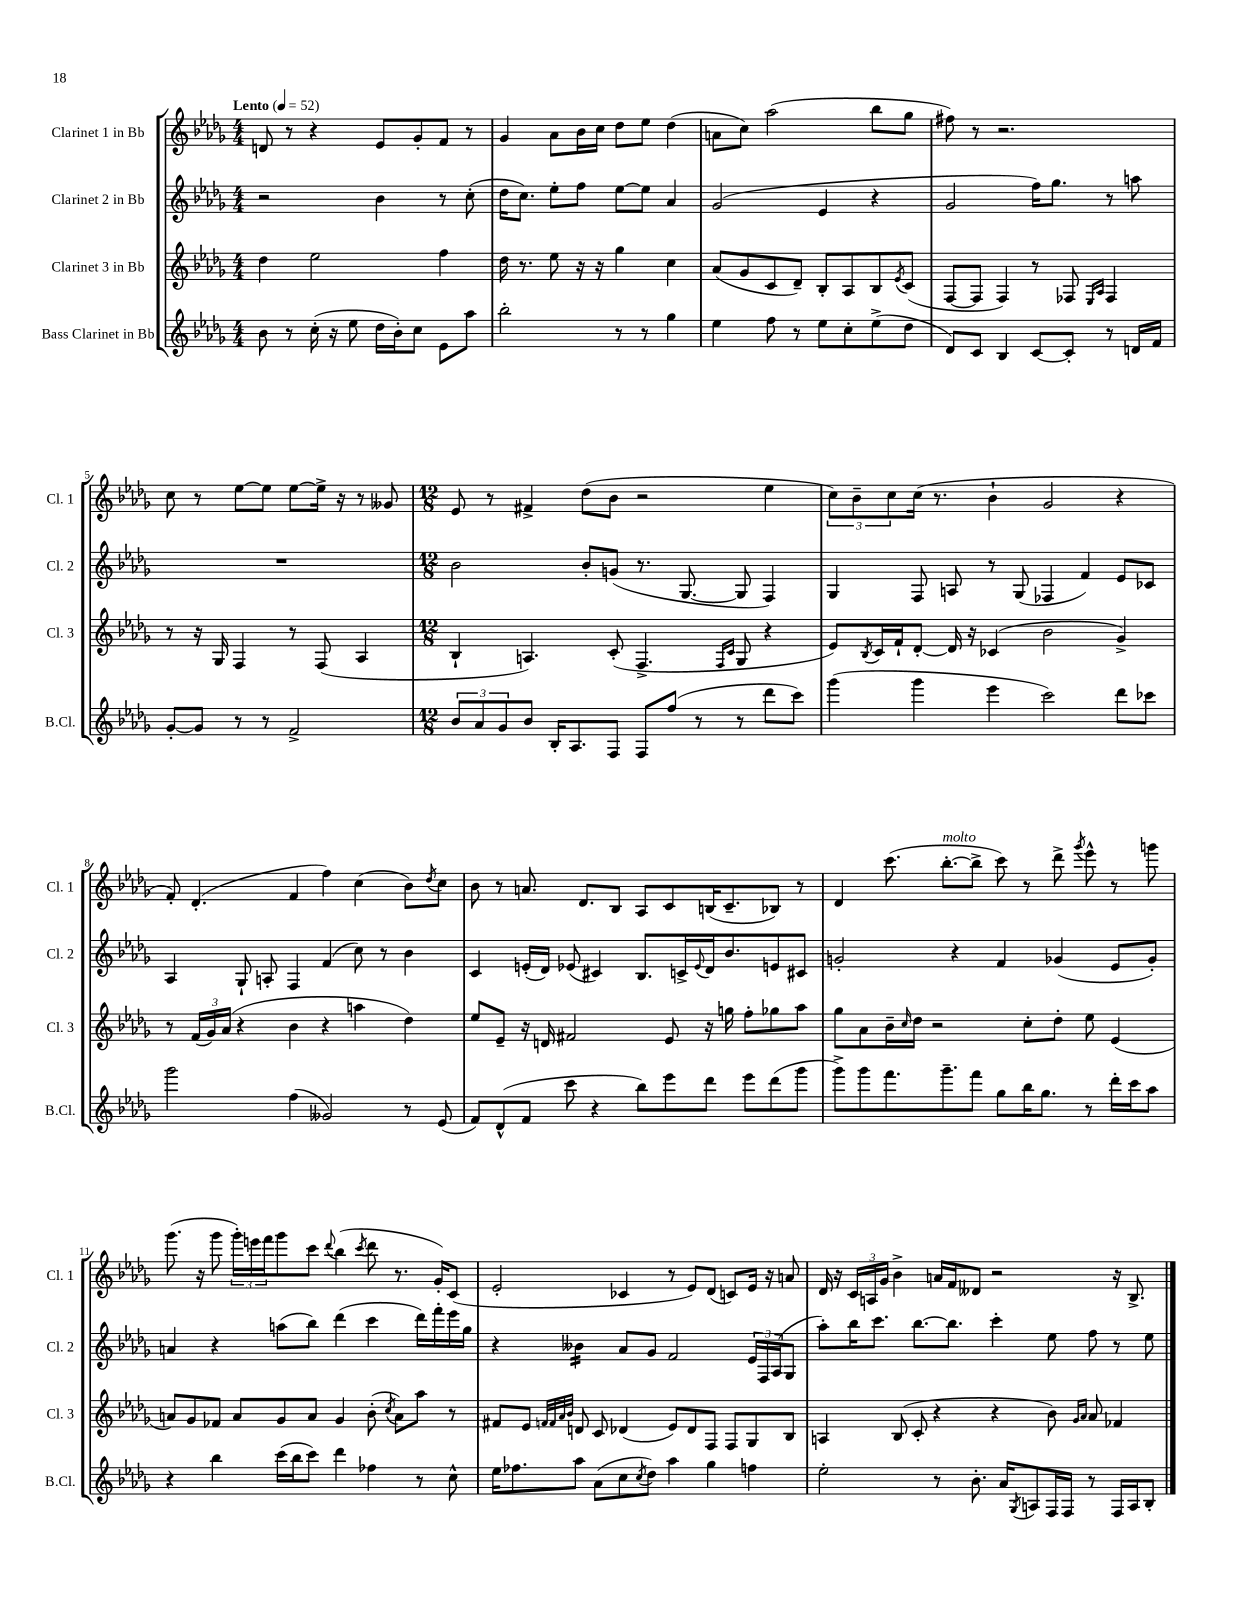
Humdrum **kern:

**kern	**kern	**kern	**kern
*staff4	*staff3	*staff2	*staff1
*clefG2	*clefG2	*clefG2	*clefG2
*k[b-e-a-d-g-]	*k[b-e-a-d-g-]	*k[b-e-a-d-g-]	*k[b-e-a-d-g-]
*M4/4	*M4/4	*M4/4	*M4/4
*MM52	*MM52	*MM52	*MM52
8b-\	4dd-\	2r	8d/
8r	.	.	8r
(16cc'\	2ee-\	.	4r
16r	.	.	.
8ee-\	.	.	.
16dd-\LL	.	4b-\	8e-/L
16b-'\J)	.	.	.
8cc\J	.	.	8g-'/
8e-\L	4ff\	8r	8f/J
8aa-\J	.	(8cc'\	8r
=	=	=	=
2bb-'\	16dd-\	16dd-\LK	4g-/
.	8.r	8.cc\J)	.
.	8ee-\	8ee-'\L	8a-\L
.	16r	8ff\J	16b-\L
.	16r	.	16cc\JJ
8r	4gg-\	[8ee-\L	8dd-\L
8r	.	8ee-\]J	8ee-\J
4gg-\	4cc\	4a-/	(4dd-\
=	=	=	=
4ee-\	(8a-/L	(2g-/	8a\L
.	8g-/	.	8cc\J)
8ff\	8c/	.	(2aa-\
8r	8d-~/J)	.	.
8ee-\L	8B-'/L	4e-/	.
8cc'\	8A-/	.	.
(8ee-^\	8B-/	4r	8bb-\L
.	8qe-/	.	.
8dd-\J	(8c/J	.	8gg-\J
=	=	=	=
8d-/L)	[8F/L	2g-/	8ff#\)
8c/J	8F/]J	.	8r
4B-/	4F/)	.	2.r
[8c/L	8r	16ff\LK)	.
.	.	8.gg-\J	.
8c'/]J	8F-/	.	.
.	16qqE-/LL	.	.
.	16qqA-/JJ	.	.
8r	4F-/	8r	.
16d/LL	.	8aa\	.
16f/JJ	.	.	.
=	=	=	=
[8g-'/L	8r	1r	8cc\
8g-/]J	16r	.	8r
.	16G-/	.	.
8r	4F/	.	[8ee-\L
8r	.	.	8ee-\]J
2f^/	8r	.	[8ee-\L
.	(8F/	.	16ee-^\]Jk
.	.	.	16r
.	4A-/	.	8r
.	.	.	8g--/
=	=	=	=
*M12/8	*M12/8	*M12/8	*M12/8
12b-/L	4B-`/	2b-\	8e-/
12a-/	.	.	.
.	.	.	8r
12g-/	.	.	.
8b-/J	4.A/)	.	4f#^/
16B-'/LK	.	.	.
8.A-/	.	.	.
.	.	8b-'/L	(8dd-\L
8F/J	(8c'/	(8g/J	8b-\J
8F/L	4.F^/	8.r	2r
(8ff/J	.	.	.
.	.	[8.G-/	.
8r	.	.	.
.	16qqF/LL	.	.
.	16qqc/JJ	.	.
8r	8G-/	8G-/]	.
8ddd-\L	4r	4F/)	4ee-\
8ccc\J)	.	.	.
=	=	=	=
(4ggg-\	8e-/L)	4G-/	12cc\L)
.	.	.	12b-~\
.	8qB-/	.	.
.	16c/L	.	.
.	.	.	12cc\
.	16f`/J	.	.
4ggg-\	[8d-'/J	8F/	(16cc\Jk
.	.	.	8.r
.	16d-/]	8A/	.
.	16r	.	.
4eee-\	(4c-/	8r	4b-`\
.	.	(8G-/	.
2ccc\)	2b-\	4F-/	2g-/
.	.	4f/)	.
8ddd-\L	4g-^/)	8e-/L	4r
8ccc-\J	.	8c-/J	.
=	=	=	=
2ggg-\	8r	4A-/	8f'/)
.	(24f/LL	.	(4.d-'/
.	24g-/)	.	.
.	(24a-/JJ	.	.
.	4r	8G-`/	.
.	.	8A'/	.
(4ff\	4b-\	4F/	4f/
2g--/)	4r	(4f/	4ff\)
.	4aa\	8cc\)	(4cc\
.	.	8r	.
8r	4dd-\)	4b-\	8b-\L)
.	.	.	8qdd-/
(8e-/	.	.	8cc\J
=	=	=	=
8f/L)	8ee-/L	4c/	8b-\
(8d-^^/	8e-~/J	.	8r
8f/J	16r	(16e'/LL	8.a/
.	16d/	16d-/JJ)	.
8ccc\	2f#/	(8e-/	.
.	.	.	8.d-/L
4r	.	4c#/)	.
.	.	.	8B-/J
8bb-\L)	.	8.B-/L	8A-/L
8eee-\	8e-/	.	8c/
.	.	16c^/L	.
.	.	8qqe-/	.
8ddd-\J	16r	16d-/J	(16B/K
.	16gg\	8.b-/	8.c~/
8eee-\L	8ff'\L	.	.
(8ddd-\	8gg-\	8e/	8B-/J)
8ggg-\J	8aa-\J	8c#/J	8r
=	=	=	=
8ggg-^\L)	8gg-\L	2g'/	4d-/
8ggg-\	8a-\	.	.
8.fff\	16b-~\L	.	(8.ccc\
.	16qqcc/	.	.
.	16dd-\JJ	.	.
.	2r	.	.
8.ggg-~\	.	.	[8.bb-'\L
.	.	4r	.
8fff\J	.	.	8bb-^\]J
8gg-\L	.	4f/	8ccc\)
16bb-\K	8cc'\L	.	8r
8.gg-\J	.	.	.
.	8dd-'\J	(4g-/	8ddd-^\
.	.	.	8qggg-/
8r	8ee-\	.	8eee-^^\
16ddd-'\LL	(4e-/	8e-/L	8r
16ccc\J	.	.	.
8aa-\J	.	8g-'/J)	8ggg\
=	=	=	=
4r	8a/L)	4a/	(8.ggg-\
.	8g-/	.	.
.	.	.	16r
4bb-\	8f-/J	4r	8ggg-\
.	8a/L	.	24ggg-'\LL)
.	.	.	24eee\
.	.	.	24fff\J
(16ccc\LL	8g-/	(8aa\L	8ggg-\
16bb-\J	.	.	.
8ccc\J)	8a/J	8bb-\J)	8ccc\J
.	.	.	8qqddd-/
4ddd-\	4g-/	(4ddd-\	(4bb-\
.	.	.	8qccc/
4ff-\	(8b-'\	4ccc\	8ddd-\
.	8qcc/	.	.
.	8a\L)	.	8.r
8r	8aa-\J	16ddd-\LL)	.
.	.	16fff'\	16g-'/LK)
8cc^^\	8r	16eee-\	(8c/J
.	.	16gg-\JJ	.
=	=	=	=
16ee-\LK	8f#/L	4r	2e-'/
8.ff-\	.	.	.
.	8e-/J	.	.
.	32qqf/LLL	.	.
.	32qqf/	.	.
.	32qqa-/	.	.
.	32qqb-/JJJ	.	.
8aa-\J	8d/	4b--\	.
(8a-\L	8c/	.	.
8cc\	(4d-/	8a-/L	4c-/
8qcc/	.	.	.
8dd-\J)	.	8g-/J	.
4aa-\	8e-/L)	2f/	8r
.	8d-/	.	8e-/L)
4gg-\	8F/J	.	(8d-/J
.	8F/L	.	8c/L)
4ff\	8G-/	24e-/LL	16e-/Jk
.	.	24F/	.
.	.	.	16r
.	.	(24A-/J	.
.	8B-/J	8G-/J	8a/
=	=	=	=
2ee-'\	4A/	8aa-'\L)	16d-/
.	.	.	16r
.	.	16bb-\K	24c/LL
.	.	.	24A/
.	.	8.ccc\J	.
.	.	.	24g-/JJ
.	(8B-/	.	4b-^\
.	8c'/	[8.bb-\L	.
8r	4r	.	16a/LL
.	.	8.bb-\]J	16f/J
8.b-'\	.	.	8d--/J
.	4r	4ccc'\	2r
16a-/LK	.	.	.
8qG-/	.	.	.
8A/	.	.	.
16F/L	8b-\)	8ee-\	.
16F/JJ	.	.	.
.	16qqg-/LL	.	.
.	16qqa-/JJ	.	.
8r	8a-/	8ff\	.
16F/LL	4f-/	8r	16r
16A/J	.	.	8.B-^/
8B-'/J	.	8ee-\	.
==	==	==	==
*-	*-	*-	*-
